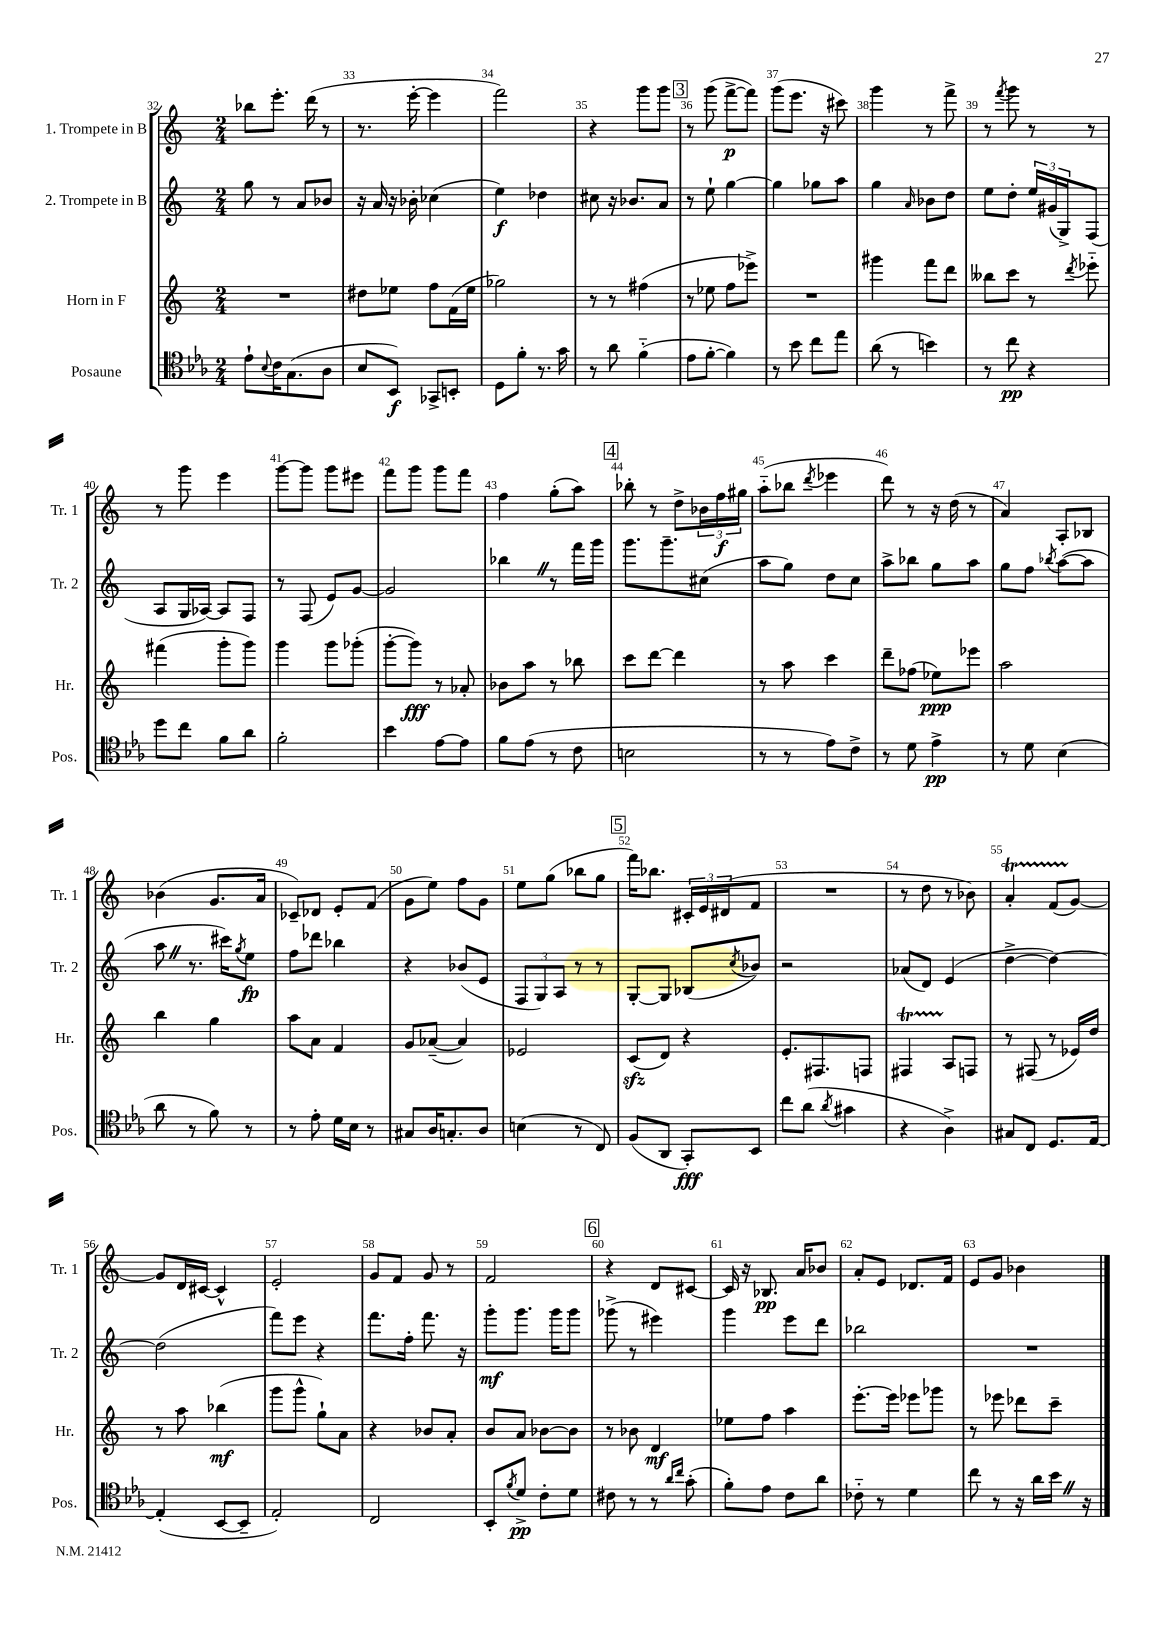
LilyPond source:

<<
\new StaffGroup <<
\new Staff = "s0" \with { instrumentName = "1. Trompete in B" shortInstrumentName = "Tr. 1" } {
    \clef treble \key c \major \numericTimeSignature \time 2/4
    bes''8 e'''8.-. d'''16( r8 |
    r8. e'''16~-. e'''4 |
    f'''2) |
    r4 g'''8 g'''8 |
    \mark \markup { \box "3" } r8 g'''8( f'''8~->\p f'''8) |
    g'''8( e'''8. r16 cis'''8) |
    g'''4 r8 f'''8-> |
    r8 \acciaccatura { f'''8 } g'''8 r8 r8 |
    r8 g'''8 e'''4 |
    g'''8~ g'''8 g'''8 eis'''8 |
    f'''8 g'''8 g'''8 f'''8 |
    f''4 g''8-.( a''8) |
    \mark \markup { \box "4" } bes''8-. r8 d''8-> \tuplet 3/2 { bes'16 f''16\f gis''16 } |
    a''8-_( bes''8 \acciaccatura { d'''8 } ees'''4 |
    d'''8) r8 r16 d''16( r8 |
    a'4) a8-. bes8 |
    bes'4( g'8. a'16 |
    ces'8--) des'8 e'8-. f'8( |
    g'8 e''8) f''8 g'8 |
    e''8 g''8( bes''8 g''8 |
    \mark \markup { \box "5" } f'''16) bes''8. \tuplet 3/2 { cis'16-. e'16 dis'16( } f'8 |
    R2 |
    r8 d''8 r8 bes'8) |
    a'4-.\startTrillSpan f'8( g'8~\stopTrillSpan) |
    g'8 d'16 cis'16~ cis'4-^ |
    e'2-. |
    g'8 f'8 g'8 r8 |
    f'2 |
    \mark \markup { \box "6" } r4 d'8 cis'8~ |
    cis'16 r16 bes8.\pp a'16 bes'8 |
    a'8-. e'8 des'8. f'16 |
    e'8 g'8 bes'4 \bar "|." |
}
\new Staff = "s1" \with { instrumentName = "2. Trompete in B" shortInstrumentName = "Tr. 2" } {
    \clef treble \key c \major \numericTimeSignature \time 2/4
    g''8 r8 a'8 bes'8 |
    r16 a'16 r16 bes'16-. ces''4( |
    e''4\f) des''4 |
    cis''8 r16 bes'8. a'8 |
    \mark \markup { \box "3" } r8 e''8-! g''4~ |
    g''4 ges''8 a''8 |
    g''4 \grace { a'16 } bes'8 d''8 |
    e''8 d''8-. \tuplet 3/2 { e''16 gis'16( g16->) } f8( |
    a8 g16 aes16~) aes8 f8 |
    r8 f8( e'8) g'8~ |
    g'2 |
    bes''4 \once \override BreathingSign.text = \markup { \musicglyph "scripts.caesura.straight" } \breathe r8 f'''16 g'''16 |
    \mark \markup { \box "4" } g'''8. g'''8.-- cis''8( |
    a''8 g''8) d''8 c''8 |
    a''8-> bes''8 g''8 a''8 |
    g''8 f''8 \acciaccatura { bes''8 } a''8~( a''8 |
    a''8 \once \override BreathingSign.text = \markup { \musicglyph "scripts.caesura.straight" } \breathe r8. cis'''16) \acciaccatura { g''8 } e''8\fp |
    f''8 des'''8 bes''4 |
    r4 bes'8( e'8 |
    \tuplet 3/2 { f8 g8) a8 } r8 r8 |
    \mark \markup { \box "5" } g8~-. g8 bes8( \acciaccatura { c''8 } bes'8) |
    r2 |
    aes'8( d'8) e'4( |
    d''4~-> d''4~) |
    d''2( |
    f'''8) e'''8 r4 |
    f'''8. f''16-. f'''8. r16 |
    g'''8-.\mf g'''8. g'''16 g'''8 |
    \mark \markup { \box "6" } ges'''8->( r8 eis'''4) |
    g'''4 e'''8 d'''8 |
    bes''2 |
    R2 \bar "|." |
}
\new Staff = "s2" \with { instrumentName = "Horn in F" shortInstrumentName = "Hr." } {
    \clef treble \key c \major \numericTimeSignature \time 2/4
    R2 |
    dis''8 ees''8 f''8 f'16( ees''16 |
    ges''2) |
    r8 r8 fis''4( |
    \mark \markup { \box "3" } r8 ees''8 f''8 ees'''8->) |
    R2 |
    gis'''4 f'''8 d'''8 |
    beses''8 c'''8 r8 \acciaccatura { d'''8 } ees'''8-_ |
    fis'''4( g'''8-. g'''8) |
    g'''4 g'''8 ges'''8-.( |
    g'''8~-. g'''8\fff) r8 aes'8-. |
    bes'8 a''8 r8 bes''8 |
    \mark \markup { \box "4" } c'''8 d'''8~ d'''4 |
    r8 a''8 c'''4 |
    d'''8-- fes''8( ees''8\ppp) ees'''8 |
    a''2 |
    b''4 g''4 |
    a''8 a'8 f'4 |
    g'8 aes'8~--( aes'4) |
    ees'2 |
    \mark \markup { \box "5" } c'8\sfz( d'8) r4 |
    e'8.-. fis8. f8 |
    fis4\startTrillSpan a8\stopTrillSpan f8 |
    r8 fis8( r8 ees'16) d''16 |
    r8 a''8 bes''4\mf( |
    g'''8 g'''8-^ g''8-!) a'8 |
    r4 bes'8 a'8-. |
    b'8 a'8 bes'8~ bes'8 |
    \mark \markup { \box "6" } r8 bes'8 d'4\mf |
    ees''8 f''8 a''4 |
    e'''8.~-. e'''16 ees'''8 ges'''8 |
    r8 ees'''8 des'''8 c'''8-- \bar "|." |
}
\new Staff = "s3" \with { instrumentName = "Posaune" shortInstrumentName = "Pos." } {
    \clef tenor \key ees \major \numericTimeSignature \time 2/4
    ees'8-! \appoggiatura { bes8 } c'16 g8.( aes8 |
    bes8 bes,8\f) ges,8-> b,8-. |
    d8 f'8-. r8. g'16 |
    r8 aes'8 f'4-_( |
    \mark \markup { \box "3" } ees'8 f'8~-. f'4) |
    r8 bes'8 c''8 ees''8 |
    aes'8( r8 b'4) |
    r8 c''8\pp r4 |
    d''8 c''8 f'8 aes'8 |
    f'2-. |
    bes'4 ees'8~ ees'8 |
    f'8 ees'8( r8 c'8 |
    \mark \markup { \box "4" } b2 |
    r8 r8 ees'8) c'8-> |
    r8 d'8 ees'4->\pp |
    r8 d'8 bes4( |
    aes'8 r8 f'8) r8 |
    r8 ees'8-. d'16 bes16 r8 |
    gis8 aes16 g8.-. aes8 |
    b4( r8 c8) |
    \mark \markup { \box "5" } f8( aes,8 g,8-.\fff) bes,8 |
    c''8 aes'8( \acciaccatura { aes'8 } gis'4 |
    r4 aes4->) |
    gis8 c8 d8. ees16~ |
    ees4-.( bes,8~ bes,8-- |
    ees2-.) |
    c2 |
    bes,8-. \acciaccatura { f'8 } d'8->\pp c'8-. d'8 |
    \mark \markup { \box "6" } cis'8 r8 r8 \grace { aes'16 c''16 } g'8-.( |
    f'8-.) ees'8 c'8 aes'8 |
    ces'8-_ r8 d'4 |
    c''8 r8 r16 aes'16 bes'16 \once \override BreathingSign.text = \markup { \musicglyph "scripts.caesura.straight" } \breathe r16 \bar "|." |
}
>>
>>
\layout { \context { \Score currentBarNumber = #32 \override BarNumber.break-visibility = ##(#f #t #t) barNumberVisibility = #all-bar-numbers-visible } }
